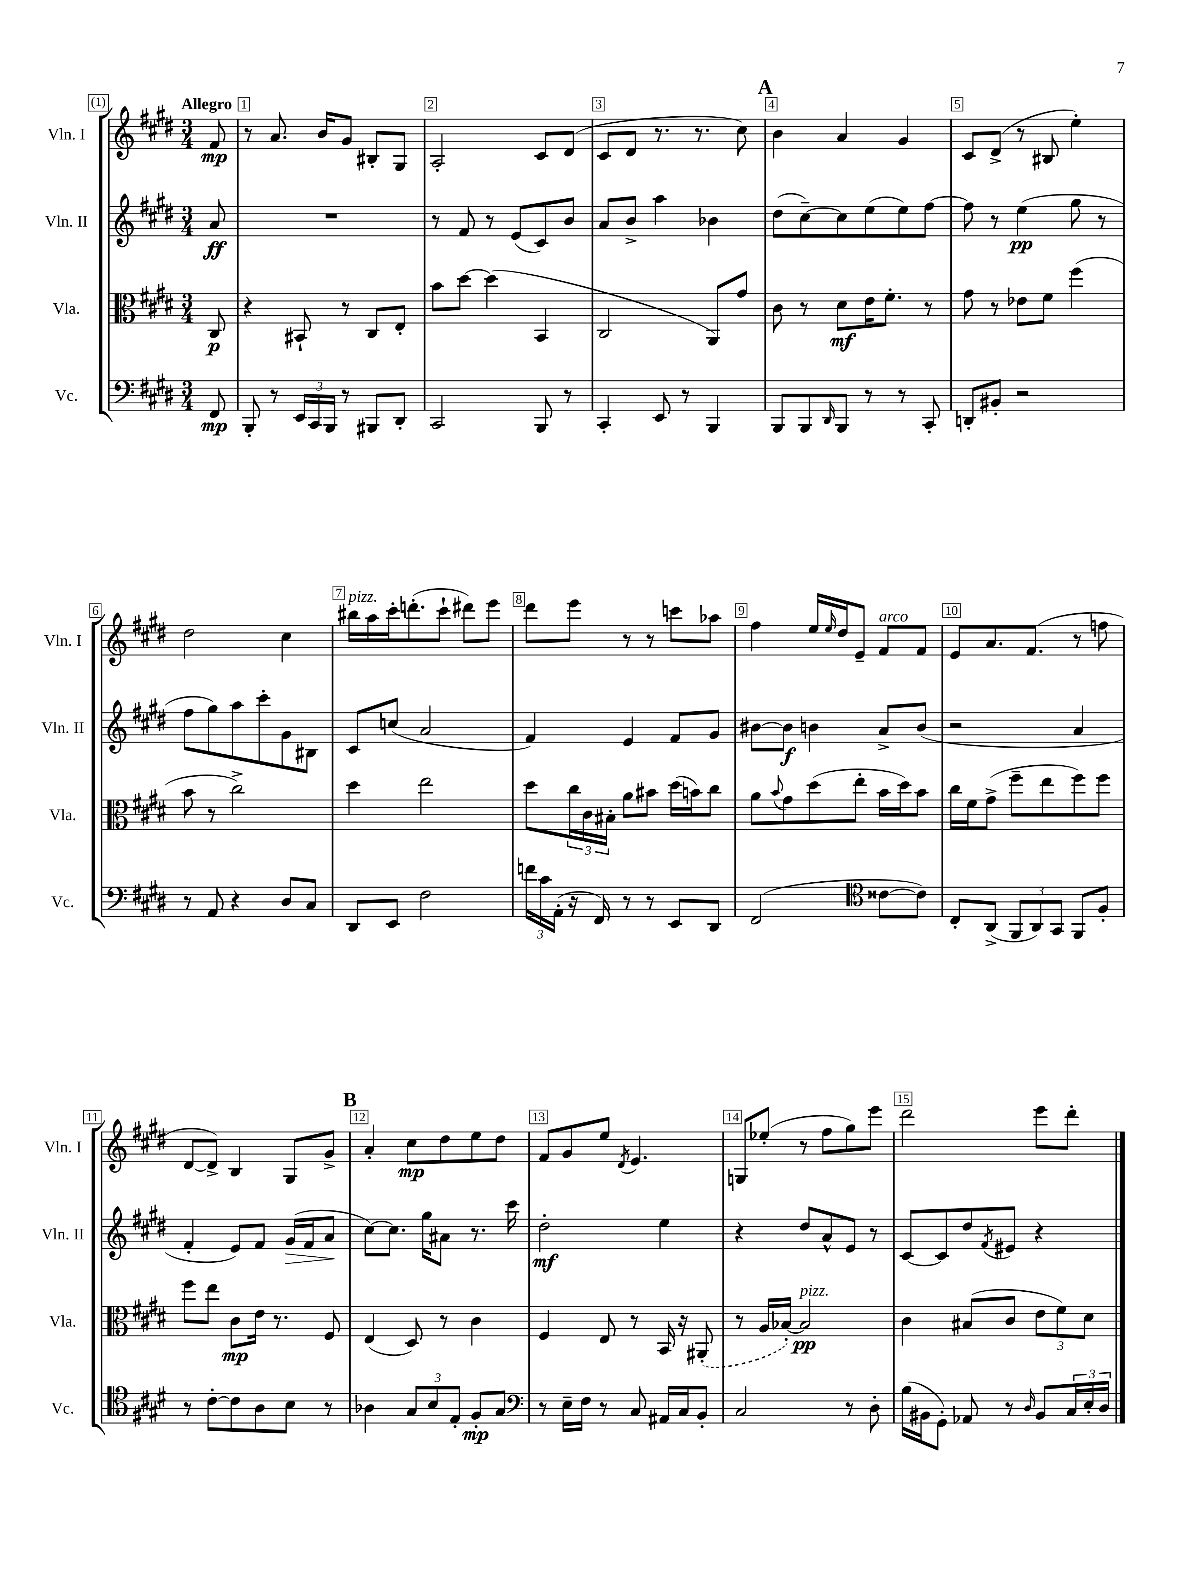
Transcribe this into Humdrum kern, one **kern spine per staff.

**kern	**kern	**kern	**kern
*staff4	*staff3	*staff2	*staff1
*clefF4	*clefC3	*clefG2	*clefG2
*k[f#c#g#d#]	*k[f#c#g#d#]	*k[f#c#g#d#]	*k[f#c#g#d#]
*M3/4	*M3/4	*M3/4	*M3/4
8FF#	8C#	8a	8f#
=	=	=	=
8BBB'	4r	2.r	8r
8r	.	.	8.a
24EE	8BB#`	.	.
24CC#	.	.	.
.	.	.	16b
24BBB	.	.	.
8r	8r	.	8g#
8BBB#	8C#	.	8B#'
8DD#'	8E'	.	8G#
=	=	=	=
2CC#	8b	8r	2A'
.	[8dd#	8f#	.
.	(4dd#]	8r	.
.	.	(8e	.
8BBB	4BB	8c#)	8c#
8r	.	8b	(8d#
=	=	=	=
4CC#'	2C#	8a	8c#
.	.	8b^	8d#
8EE	.	4aa	8.r
8r	.	.	.
.	.	.	8.r
4BBB	8AA)	4b-	.
.	8g#	.	8cc#)
=	=	=	=
8BBB	8c#	(8dd#	4b
8BBB	8r	[8cc#~)	.
16qqDD#	.	.	.
8BBB	8d#	8cc#]	4a
8r	16e	(8ee	.
.	8.f#'	.	.
8r	.	8ee)	4g#
8CC#'	8r	[8ff#	.
=	=	=	=
8DD'	8g#	8ff#]	8c#
8BB#'	8r	8r	(8d#^
2r	8e-	(4ee	8r
.	8f#	.	8B#
.	(4ff#	8gg#	4ee')
.	.	8r	.
=	=	=	=
8r	8b	8ff#	2dd#
8AA	8r	8gg#)	.
4r	2cc#^)	8aa	.
.	.	8ccc#'	.
8D#	.	8g#	4cc#
8C#	.	8B#	.
=	=	=	=
8DD#	4dd#	8c#	16bb#
.	.	.	16aa
8EE	.	(8cc	16ccc#'
.	.	.	(8.ddd'
2F#	2ee	2a	.
.	.	.	8ccc#`
.	.	.	8ddd#)
.	.	.	8eee
=	=	=	=
24f	8dd#	4f#)	8ddd#
24c#	.	.	.
(24AA'	.	.	.
16r	24cc#	.	8eee
.	24c#	.	.
16FF#)	.	.	.
.	24B#'	.	.
8r	8a	4e	8r
8r	8b#	.	8r
8EE	(16dd#	8f#	8ccc
.	16b)	.	.
8DD#	8cc#	8g#	8aa-
=	=	=	=
(2FF#	8a	[8b#	4ff#
.	8qqb	.	.
.	8g#	8b#]	.
.	(8dd#	4b	16ee
.	.	.	16qqee
.	.	.	16dd#
.	8ee'	.	8e~
*clefC4	*	*	*
[8c##	16b	8a^	8f#
.	16dd#)	.	.
8c##])	8b	(8b	8f#
=	=	=	=
8C#'	16cc#	2r	8e
.	16f#	.	.
(8AA^	(8g#^	.	8.a
12FF#	8ff#~	.	.
.	.	.	(8.f#
12AA)	.	.	.
.	8ee	.	.
12GG#	.	.	.
8FF#	8ff#)	4a	8r
8F#'	8ff#	.	8ff
=	=	=	=
8r	8ff#	4f#'	[8d#
[8c#'	8ee	.	8d#^])
8c#]	8c#	8e)	4B
8A	16e	8f#	.
.	8.r	.	.
8B	.	(16g#	8G#
.	.	16f#	.
8r	8F#	8a	8g#^
=	=	=	=
4A-	(4E	[8cc#)	4a'
.	.	8.cc#]	.
12G#	8D#)	.	8cc#
.	.	16gg#	.
12B	.	.	.
.	8r	8a#	8dd#
12E'	.	.	.
8F#'	4c#	8.r	8ee
8G#	.	.	8dd#
.	.	16ccc#	.
=	=	=	=
*clefF4	*	*	*
8r	4F#	2dd#'	8f#
16E~	.	.	8g#
16F#	.	.	.
8r	8E	.	8ee
.	.	.	8qd#
8C#	8r	.	4.e
16AA#	16BB	4ee	.
16C#	16r	.	.
8BB'	(8AA#'	.	.
=	=	=	=
2C#	8r	4r	8G
.	16A	.	(8ee-'
.	[16B-')	.	.
.	2B-]	8dd#	8r
.	.	8a^^	8ff#
8r	.	8e	8gg#)
8D#'	.	8r	8eee
=	=	=	=
(16B	4c#	[8c#	2ddd#
16BB#	.	.	.
8GG#')	.	8c#]	.
8AA-	(8B#	8dd#	.
.	.	8qf#	.
8r	8c#	8e#	.
16qqD#	.	.	.
8BB#	12e	4r	8eee
.	12f#)	.	.
24C#	.	.	8ddd#'
24E'	12d#	.	.
24D#	.	.	.
==	==	==	==
*-	*-	*-	*-
